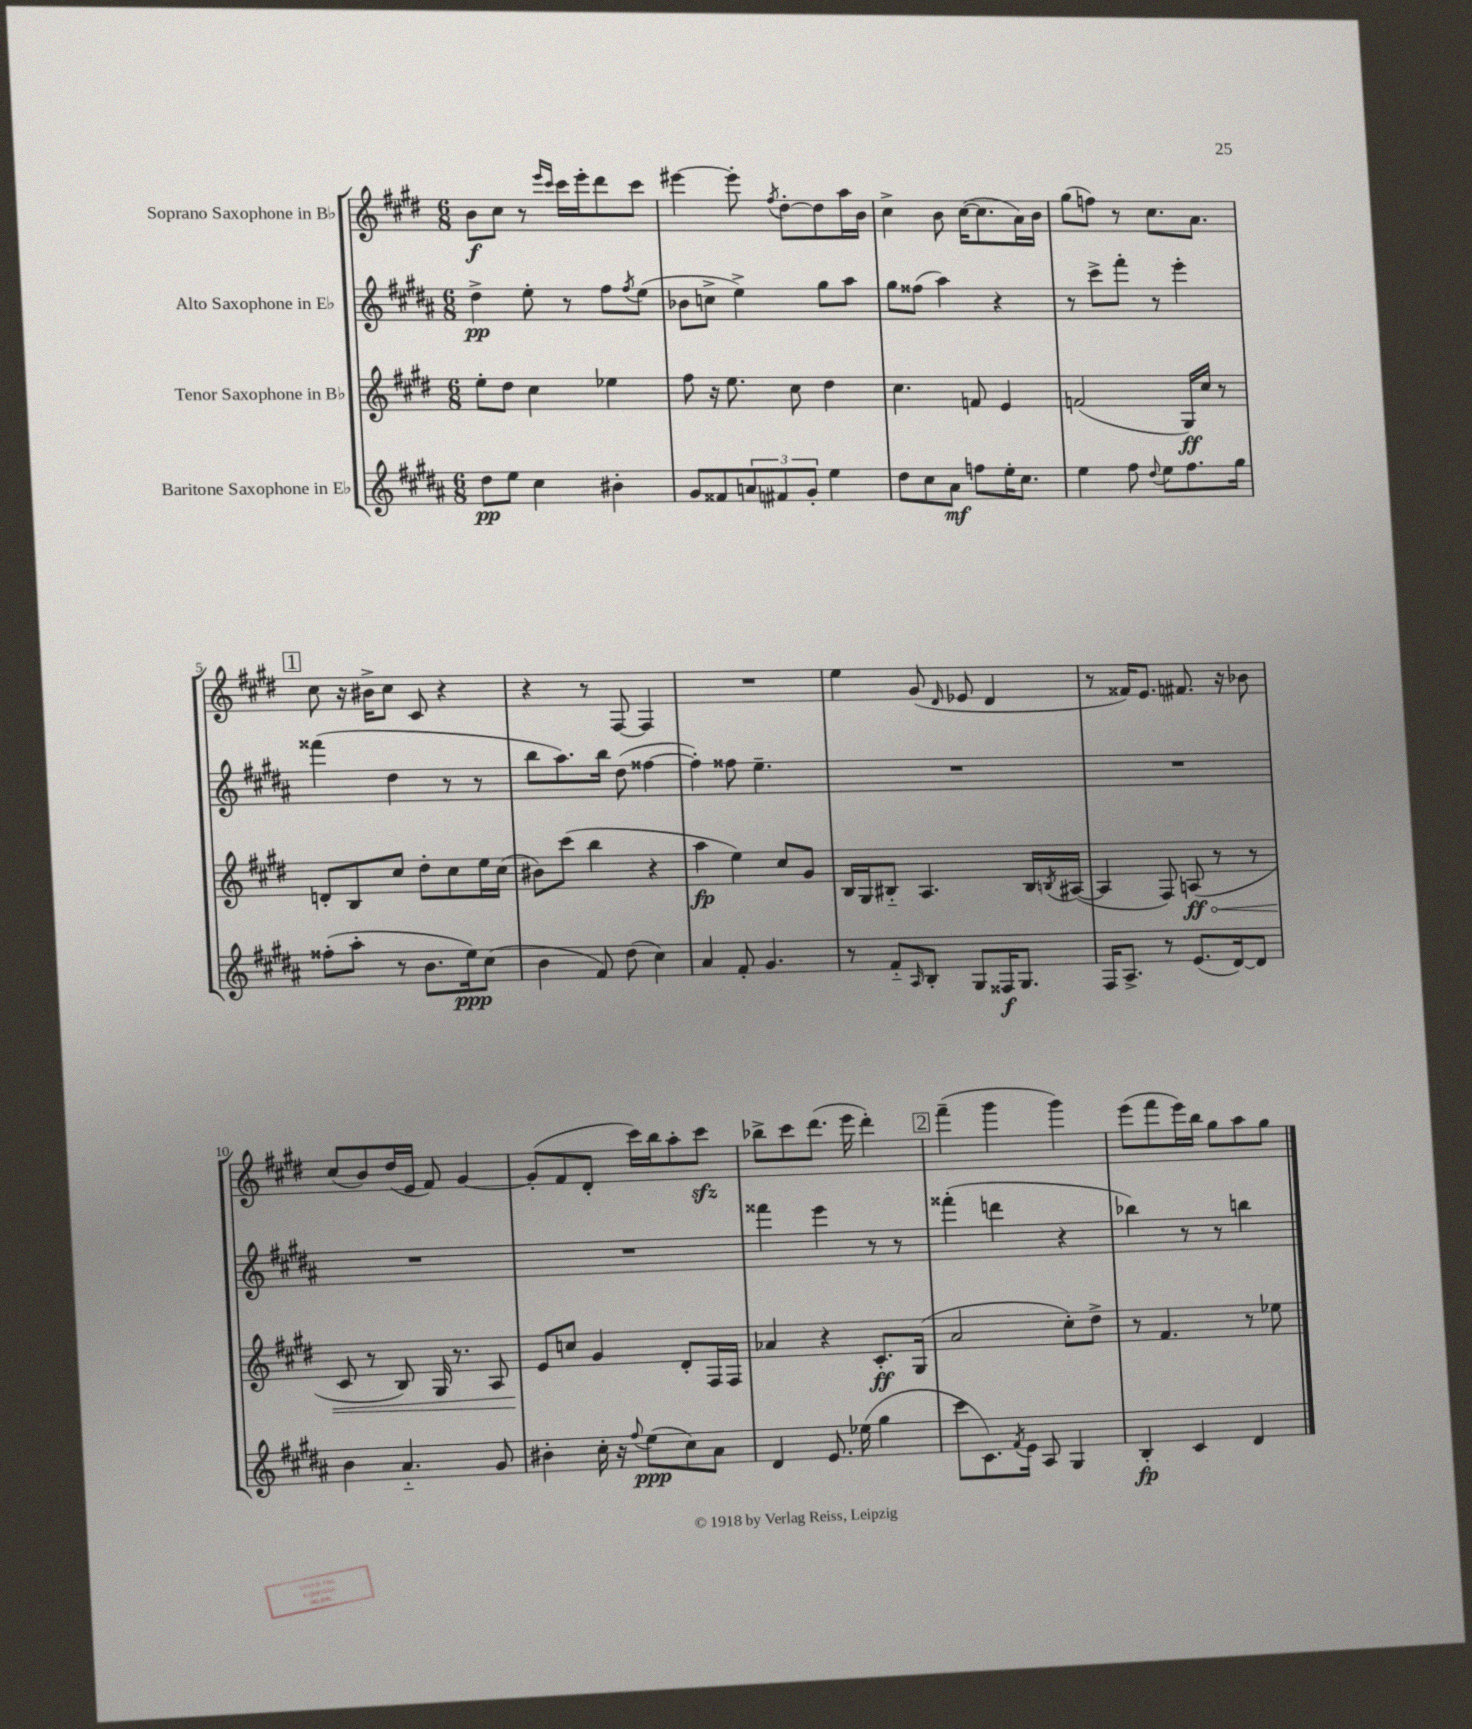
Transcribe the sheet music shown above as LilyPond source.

<<
\new StaffGroup <<
\new Staff = "s0" \with { instrumentName = "Soprano Saxophone in Bb" } {
    \clef treble \key e \major \numericTimeSignature \time 6/8
    b'8\f cis''8 r8 \grace { e'''16 cis'''16 } cis'''16 e'''16-. dis'''8 cis'''8 |
    eis'''4~ eis'''8-. \acciaccatura { fis''8 } dis''8~-. dis''8 a''16 b'16 |
    cis''4-> b'8 cis''16~( cis''8. a'16) b'16 |
    gis''8( f''8) r8 cis''8. a'8. |
    \mark \markup { \box "1" } cis''8 r16 bis'16-> cis''8 cis'8 r4 |
    r4 r8 fis8~ fis4 |
    R2. |
    e''4 gis'8( \grace { dis'16 } ees'8 dis'4 |
    r8 fisis'16) e'8. fis'8. r16 bes'8 |
    cis''8( b'8) dis''16( e'16 fis'8) gis'4~ |
    gis'8-.( fis'8 dis'8-. cis'''16) b''16 a''8-. cis'''8\sfz |
    bes''8-> cis'''8 dis'''8.( e'''16 dis'''4-.) |
    \mark \markup { \box "2" } fis'''4--( gis'''4 gis'''4) |
    e'''8( fis'''8 e'''16) b''16 gis''8 a''8 gis''8 \bar "|." |
}
\new Staff = "s1" \with { instrumentName = "Alto Saxophone in Eb" } {
    \clef treble \key b \major \numericTimeSignature \time 6/8
    dis''4->\pp e''8-. r8 fis''8 \acciaccatura { fis''8 } e''8( |
    bes'8 c''8-> e''4->) gis''8 ais''8 |
    gis''8 fisis''8( ais''4) r4 |
    r8 cis'''8-> fis'''8-. r8 e'''4-. |
    \mark \markup { \box "1" } fisis'''4( dis''4 r8 r8 |
    b''8 ais''8.) b''16 dis''8( fisis''4~ |
    fisis''4-.) fisis''8 e''4.-- |
    R2. |
    R2. |
    R2. |
    R2. |
    fisis'''4 e'''4 r8 r8 |
    \mark \markup { \box "2" } fisis'''4-.( d'''4 r4 |
    bes''4) r8 r8 b''4 \bar "|." |
}
\new Staff = "s2" \with { instrumentName = "Tenor Saxophone in Bb" } {
    \clef treble \key e \major \numericTimeSignature \time 6/8
    e''8-. dis''8 cis''4 ees''4 |
    fis''8 r16 e''8. cis''8 dis''4 |
    cis''4. f'8 e'4 |
    f'2( gis16\ff) cis''16 r8 |
    \mark \markup { \box "1" } d'8-. b8 cis''8 dis''8-. cis''8 e''16 cis''16( |
    bis'8) cis'''8( b''4 r4 |
    a''4\fp e''4) cis''8 gis'8 |
    b16 gis16 bis8-_ a4. bis16 \acciaccatura { b8 } ais16~( |
    ais4 fis8) \once \override Hairpin.circled-tip = ##t a8\ff\<( r8 r8 |
    cis'8 r8 b8) gis16 r8. a8 |
    e'8\! c''8 gis'4 dis'8-. fis16 fis16 |
    aes'4 r4 cis'8.-.\ff gis16( |
    \mark \markup { \box "2" } a'2 cis''8-.) dis''8-> |
    r8 fis'4. r8 ees''8 \bar "|." |
}
\new Staff = "s3" \with { instrumentName = "Baritone Saxophone in Eb" } {
    \clef treble \key b \major \numericTimeSignature \time 6/8
    dis''8\pp e''8 cis''4 bis'4-. |
    gis'8 fisis'8 \tuplet 3/2 { a'8 fis'8 gis'8-. } e''4 |
    dis''8 cis''8 ais'8\mf f''8 e''16-. cis''8. |
    e''4 fis''8 \appoggiatura { dis''8 } e''8 fis''8. gis''16 |
    \mark \markup { \box "1" } fisis''8-.( ais''8-. r8 b'8. e''16\ppp) cis''8( |
    b'4 fis'8) dis''8( cis''4) |
    ais'4 fis'8-. gis'4. |
    r8 fis'8-_ \grace { ais16 } b8-. gis8 fisis16\f gis8. |
    fis16 ais8.-> r8 e'8.( dis'16~) dis'8 |
    b'4 ais'4.-_ gis'8 |
    bis'4-. cis''16-. r16 \appoggiatura { fis''8 } e''8\ppp( cis''8) ais'8 |
    dis'4 e'8. ees''16( gis''4 |
    \mark \markup { \box "2" } cis'''8 cis'8.) \acciaccatura { fis'8 } e'16 ais8 gis4 |
    b4-.\fp cis'4 dis'4 \bar "|." |
}
>>
>>
